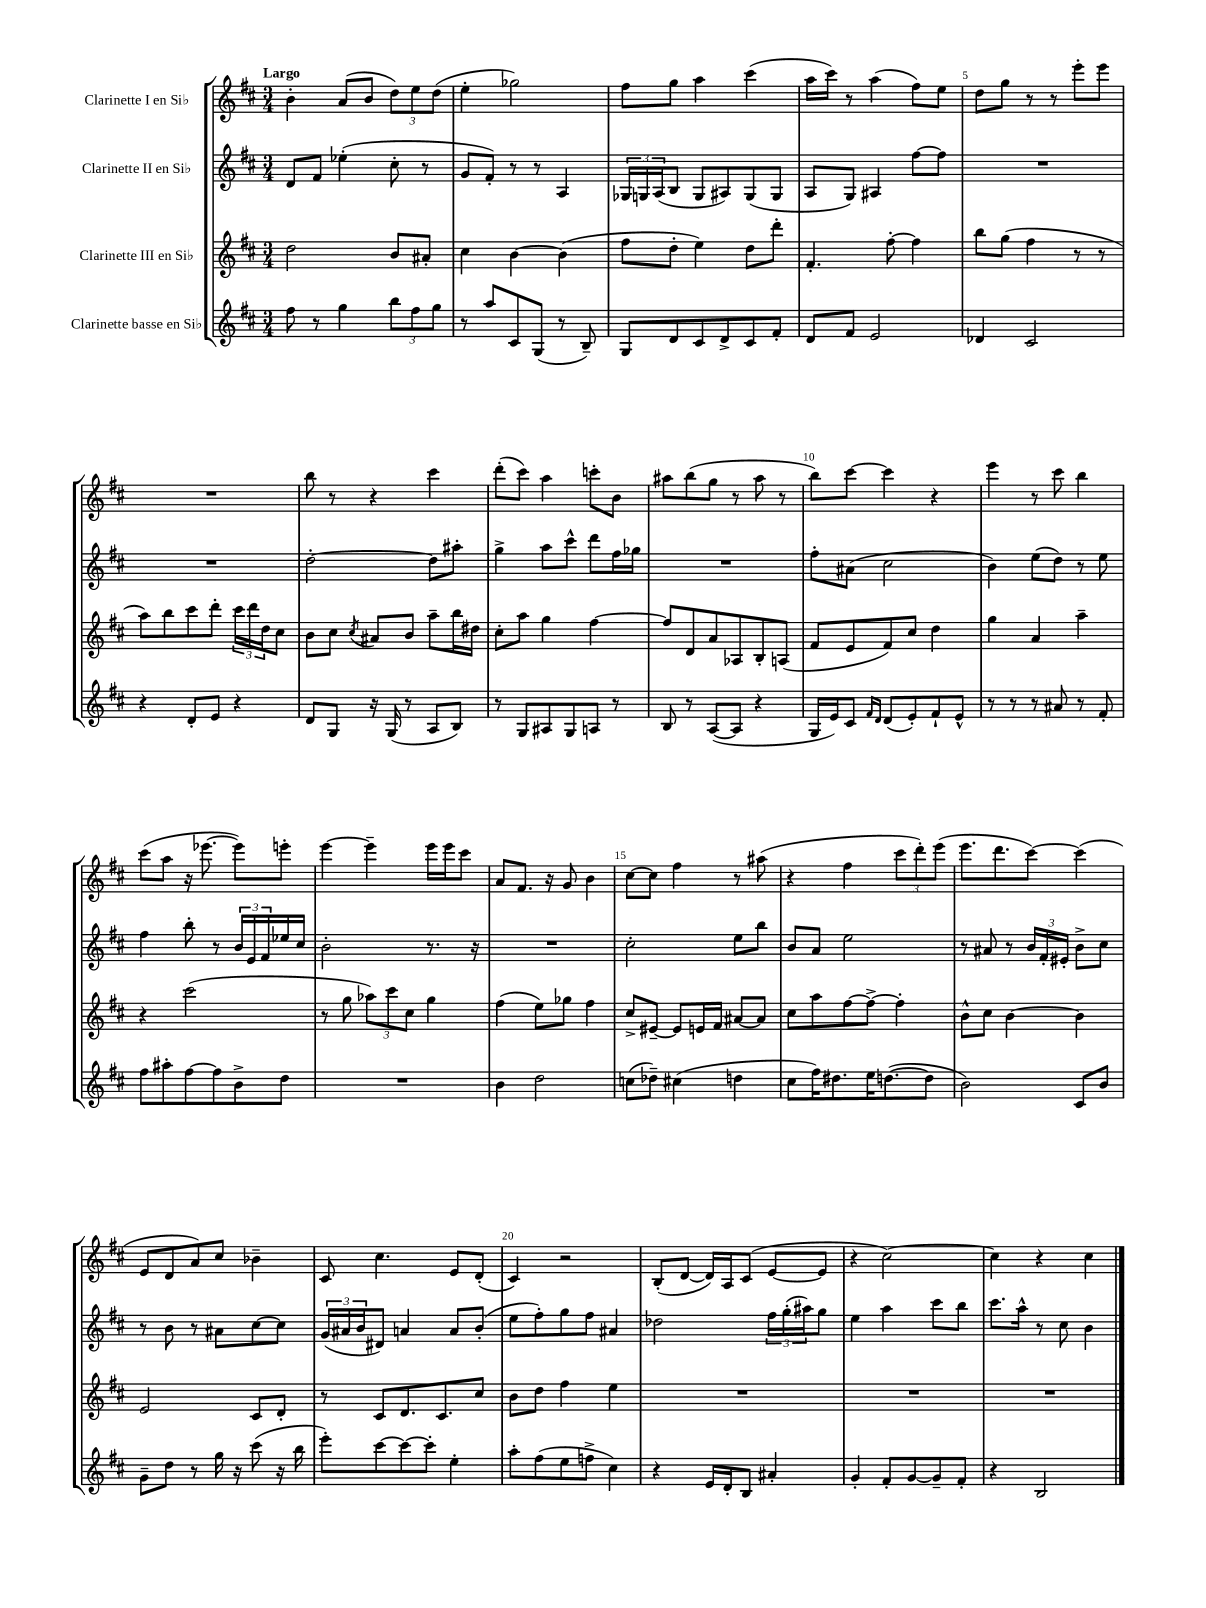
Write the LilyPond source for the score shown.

<<
\new StaffGroup <<
\new Staff = "s0" \with { instrumentName = "Clarinette I en Sib" } {
    \clef treble \key d \major \numericTimeSignature \time 3/4 \tempo "Largo"
    b'4-. a'8( b'8 \tuplet 3/2 { d''8) e''8 d''8( } |
    e''4-. ges''2) |
    fis''8 g''8 a''4 cis'''4( |
    a''16 cis'''16) r8 a''4( fis''8) e''8 |
    d''8 g''8 r8 r8 e'''8-. e'''8 |
    R2. |
    b''8 r8 r4 cis'''4 |
    d'''8-.( cis'''8) a''4 c'''8-. b'8 |
    ais''8 b''8( g''8 r8 ais''8 r8 |
    b''8) cis'''8~ cis'''4 r4 |
    e'''4 r8 cis'''8 b''4 |
    cis'''8( a''8 r16 ees'''8.~ ees'''8) e'''8-. |
    e'''4~ e'''4-- e'''16 e'''16 cis'''8 |
    a'8 fis'8. r16 g'8 b'4 |
    cis''8~ cis''8 fis''4 r8 ais''8( |
    r4 fis''4 \tuplet 3/2 { cis'''8 d'''8-.) e'''8( } |
    e'''8. d'''8. cis'''8~) cis'''4( |
    e'8 d'8 a'8) cis''8 bes'4-- |
    cis'8 cis''4. e'8 d'8-.( |
    cis'4) r2 |
    b8-.( d'8~ d'16) a16 cis'8( e'8~ e'8 |
    r4 cis''2~) |
    cis''4 r4 cis''4 \bar "|." |
}
\new Staff = "s1" \with { instrumentName = "Clarinette II en Sib" } {
    \clef treble \key d \major \numericTimeSignature \time 3/4
    d'8 fis'8 ees''4-.( cis''8-. r8 |
    g'8 fis'8-.) r8 r8 a4 |
    \tuplet 3/2 { ges16 g16 a16( } b8 g8 ais8) g8( g8 |
    a8 g8) ais4 fis''8~ fis''8 |
    R2. |
    R2. |
    d''2~-. d''8 ais''8-. |
    g''4-> a''8 cis'''8-^ d'''8 fis''16 ges''16 |
    R2. |
    fis''8-. ais'8( cis''2 |
    b'4) e''8( d''8) r8 e''8 |
    fis''4 b''8-. r8 \tuplet 3/2 { b'16 e'16 fis'16 } ees''16 cis''16 |
    b'2-. r8. r16 |
    R2. |
    cis''2-. e''8 b''8 |
    b'8 a'8 e''2 |
    r8 ais'8 r8 \tuplet 3/2 { b'16 fis'16-. eis'16-. } b'8-> cis''8 |
    r8 b'8 r8 ais'8 cis''8~ cis''8 |
    \tuplet 3/2 { g'16( ais'16 b'16 } dis'8) a'4 a'8 b'8-.( |
    e''8 fis''8-.) g''8 fis''8 ais'4 |
    des''2 \tuplet 3/2 { fis''16 g''16-.( ais''16) } g''8 |
    e''4 a''4 cis'''8 b''8 |
    cis'''8. a''16-^ r8 cis''8 b'4 \bar "|." |
}
\new Staff = "s2" \with { instrumentName = "Clarinette III en Sib" } {
    \clef treble \key d \major \numericTimeSignature \time 3/4
    d''2 b'8 ais'8-. |
    cis''4 b'4~ b'4( |
    fis''8 d''8-. e''4) d''8 d'''8-. |
    fis'4.-. fis''8~-. fis''4 |
    b''8 g''8( fis''4 r8 r8 |
    a''8) b''8 cis'''8 d'''8-. \tuplet 3/2 { cis'''16 d'''16 d''16 } cis''8 |
    b'8 cis''8 \acciaccatura { cis''8 } ais'8 b'8 a''8-- b''16 dis''16 |
    cis''8-. a''8 g''4 fis''4~ |
    fis''8 d'8 a'8 aes8 b8-. a8( |
    fis'8 e'8 fis'8) cis''8 d''4 |
    g''4 a'4 a''4-- |
    r4 cis'''2( |
    r8 g''8 \tuplet 3/2 { aes''8) cis'''8 cis''8 } g''4 |
    fis''4( e''8) ges''8 fis''4 |
    cis''8-> eis'8~-- eis'8 e'16 fis'16 ais'8~ ais'8 |
    cis''8 a''8 fis''8~ fis''8~-> fis''4-. |
    b'8-^ cis''8 b'4~ b'4 |
    e'2 cis'8 d'8-. |
    r8 cis'8 d'8. cis'8. cis''8 |
    b'8 d''8 fis''4 e''4 |
    R2. |
    R2. |
    R2. \bar "|." |
}
\new Staff = "s3" \with { instrumentName = "Clarinette basse en Sib" } {
    \clef treble \key d \major \numericTimeSignature \time 3/4
    fis''8 r8 g''4 \tuplet 3/2 { b''8 fis''8 g''8 } |
    r8 a''8 cis'8 g8( r8 b8--) |
    g8 d'8 cis'8 d'8-> cis'8 fis'8-. |
    d'8 fis'8 e'2 |
    des'4 cis'2 |
    r4 d'8-. e'8 r4 |
    d'8 g8 r16 g16( r8 a8 b8) |
    r8 g8 ais8 g8 a8 r8 |
    b8 r8 a8~( a8 r4 |
    g16 e'16) cis'8 \grace { fis'16 d'16 } d'8( e'8-.) fis'8-! e'8-^ |
    r8 r8 r8 ais'8 r8 fis'8-. |
    fis''8 ais''8-. fis''8~ fis''8 b'8-> d''8 |
    R2. |
    b'4 d''2 |
    c''8( des''8--) cis''4( d''4 |
    cis''8 fis''16) dis''8. e''16 d''8.~( d''8 |
    b'2) cis'8 b'8 |
    g'8-- d''8 r8 g''16 r16 cis'''8( r16 b''16 |
    e'''8-.) cis'''8~ cis'''8~ cis'''8-. e''4-. |
    a''8-. fis''8( e''8 f''8-> cis''4) |
    r4 e'16 d'16-. b8 ais'4-. |
    g'4-. fis'8-. g'8~ g'8-- fis'8-. |
    r4 b2 \bar "|." |
}
>>
>>
\layout { \context { \Score \override BarNumber.break-visibility = ##(#f #t #t) barNumberVisibility = #(every-nth-bar-number-visible 5) } }
